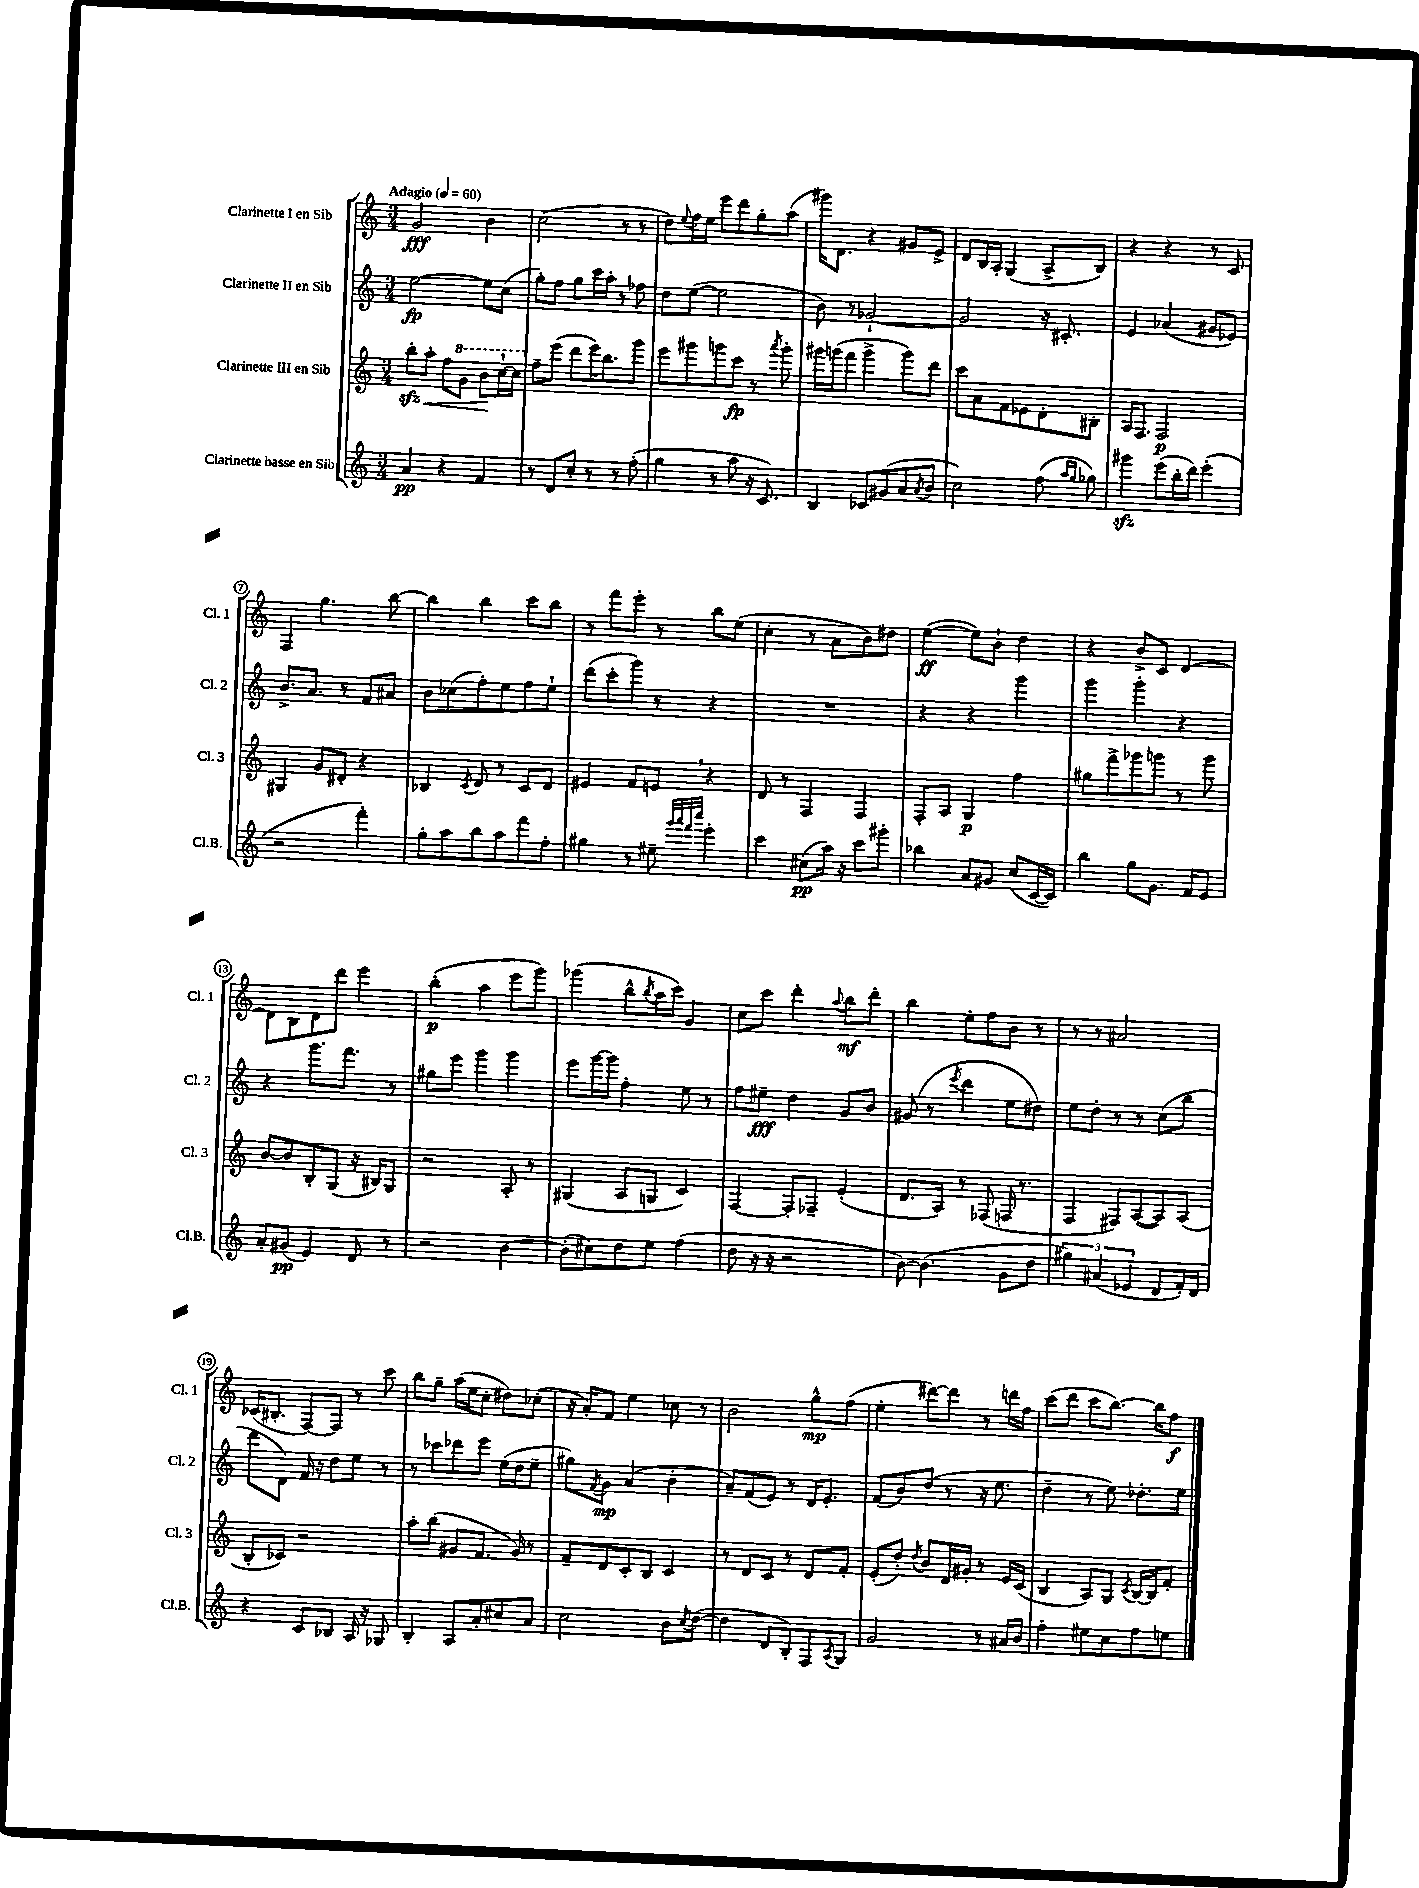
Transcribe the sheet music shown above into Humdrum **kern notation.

**kern	**kern	**kern	**kern
*staff4	*staff3	*staff2	*staff1
*clefG2	*clefG2	*clefG2	*clefG2
*k[]	*k[]	*k[]	*k[]
*M3/4	*M3/4	*M3/4	*M3/4
*MM60	*MM60	*MM60	*MM60
4a	8bb'	[2ee	2g
.	8aa'	.	.
4r	8ff	.	.
.	8gg	.	.
4f	8bb	8ee]	4b
.	[16ccc`	(8cc	.
.	16ccc]	.	.
=	=	=	=
8r	8ff~	8gg')	(2cc
8d	(8eee	8ff	.
8cc'	8ddd	8gg	.
8r	16eee)	16ccc	.
.	8.bb	16aa'	.
8r	.	8r	8r
(8ff'	8ggg	8ff-	8r
=	=	=	=
4gg	8eee	8dd	8dd)
.	.	.	8qqee
.	8ggg#	([8ee	16ff
.	.	.	16ee
8r	8ggg	2ee]	8eee
8aa	8ccc	.	8ddd
16r	8r	.	8gg'
8.c)	.	.	.
.	8qaaa	.	.
.	8ggg'	.	(8aa
=	=	=	=
4B	16ggg#	8b)	16ggg#)
.	(16ggg	.	8.d
.	8fff	8r	.
8c-	4ggg^	[2g-`	4r
(8g#	.	.	.
8a	8ggg)	.	8g#
8qa	.	.	.
8b	8ddd	.	8e^
=	=	=	=
2cc)	8ccc	2g-]	8d
.	8a	.	16B
.	.	.	16A'
.	8f	.	(4G
.	8e-	.	.
(8ff	8d'	16r	8A^
.	.	8.c#'	.
16qqaa	.	.	.
16qqgg	.	.	.
8gg-)	8B#'	.	8B)
=	=	=	=
4ggg#	16A	4e	4r
.	8.F	.	.
(8eee	2F	(4a-	4r
16bb'	.	.	.
16ddd)	.	.	.
(4eee'	.	8g#	8r
.	.	8e-)	8c
=	=	=	=
2r	4G#	8.b^	4F
.	.	8.a	.
.	8g	.	4.gg
.	8d#'	8r	.
4fff')	4r	8f	.
.	.	8a#	[8bb
=	=	=	=
8gg'	4B-	8b	4bb]
8aa	.	(8cc-	.
.	8qc	.	.
8bb	8d	8ff')	4bb
8aa	8r	8ee	.
8fff	8c	8ff	8ccc
8ff'	8d	8ee`	8bb
=	=	=	=
4gg#	4e#	(8ddd	8r
.	.	8ccc'	8fff
8r	8f	8ggg)	8eee'
8ee#~	8e	8r	8r
32qqggg	.	.	.
32qqaaa	.	.	.
32qqfff	.	.	.
32qqcccc	.	.	.
4eee'	4r	4r	8bb
.	.	.	(8ee
=	=	=	=
4ccc	8d	2.r	4cc'
.	8r	.	.
(8cc#	4F	.	8r
16aa)	.	.	8a
16r	.	.	.
8ccc	4F	.	8b)
8ggg#'	.	.	8dd#
=	=	=	=
4bb-	8F'	4r	([4ee
.	8A	.	.
8a	4G	4r	8ee])
8g#	.	.	8b`
(8cc	4ff	4ggg	4dd
[16c	.	.	.
16c])	.	.	.
=	=	=	=
4bb	8gg#	4ggg	4r
.	8fff^	.	.
8gg	8ggg-	4ggg'	8b^
8.g	8ggg	.	8c
.	8r	4r	[4d
16f	.	.	.
8e	8ggg	.	.
=	=	=	=
8a'	[8b	4r	8d]
(8g#	8b]	.	8B
4e)	8B'	8.ggg	8d
.	(8G	.	8ddd
.	.	8.fff	.
8d	16r	.	4eee
.	16B#)	.	.
8r	8G	8r	.
=	=	=	=
2r	2r	8gg#	(4bb'
.	.	8eee	.
.	.	4ggg	4aa
[4b	8A'	4ggg	8eee
.	8r	.	8ggg)
=	=	=	=
(8b']	(4G#	8eee	(4ggg-
8cc#)	.	[16ggg	.
.	.	16ggg]	.
8dd	8A	4ff'	8bb^^
.	.	.	8qbb
8ee	8G	.	16aa
.	.	.	16ccc)
(4ff	4c)	8ee	4g
.	.	8r	.
=	=	=	=
8dd	[4F	8ff	8cc
16r	.	8ee#~	8ccc
16r	.	.	.
2r	8F']	4dd	4ddd'
.	8F-~	.	.
.	.	.	8qqaa
.	(4e'	8g	8bb
.	.	8b	8ddd'
=	=	=	=
[8b)	8.d	(8g#	4bb
(4.b]	.	8r	.
.	16A)	.	.
.	.	8qeee	.
.	8r	4ddd	8ee'
.	(8F-	.	8ff
8g	16F	8ee	8b
.	8.r	.	.
8dd	.	8dd#)	8r
=	=	=	=
6gg#)	4F	8ee	8r
.	.	8dd'	8r
(6a#	.	.	.
.	8F#)	8r	2a#
6e-	.	.	.
.	([8A	8r	.
8d	8A])	(8cc	.
16f')	(8A	8bb	.
16d	.	.	.
=	=	=	=
4r	8B'	8ddd	(16c-
.	.	.	8.B#'
.	8c-)	8d)	.
8c	2r	16f	[8F)
.	.	16r	.
8B-	.	8dd	8F]
16A	.	8ee	8r
16r	.	.	.
8G-	.	8r	8ccc
=	=	=	=
4B'	8aa'	8r	8bb
.	(8bb	8ccc-	8gg~
8A	8g#	8ddd-	(16aa
.	.	.	16ee
8a'	8.f	8eee	8cc'
8cc#	.	(16ee	8dd#)
.	16g#)	16dd	.
8a	8r	8ee~	(8cc-'
=	=	=	=
2cc	8f~	8gg#)	16r
.	.	.	16a')
.	.	8qf	.
.	8d	8g	8f
.	8c'	(4a	4ee
.	8B	.	.
8b	4c	4b'	8cc-
8qcc	.	.	.
([8dd	.	.	8r
=	=	=	=
4dd]	8r	8a~)	2b
.	8d	(8f	.
8d	8c	8e)	.
8B')	8r	8r	.
8F	8d	16d	8gg^^
.	.	8.e'	.
8qA	.	.	.
8G	8f'	.	(8ff
=	=	=	=
2g	(8e'	(8f	4ee'
.	8dd')	8b)	.
.	8qdd	.	.
.	8b	(8dd	[8ddd#)
.	16d	8r	8ddd#]
.	16g#'	.	.
8r	8r	16r	8r
.	.	8.ee	.
16a#	16e	.	16ddd
16b	(16c	.	16ff
=	=	=	=
4ff'	4B	4dd~	(8ccc
.	.	.	8ddd
8ee#	8A)	8r	8ccc
8cc	8G	8ee)	[8.bb)
.	8qc	.	.
8ff	[16B	8.dd-'	.
.	16B]	.	16bb]
8ee	8f'	.	8ff
.	.	16ee	.
==	==	==	==
*-	*-	*-	*-
